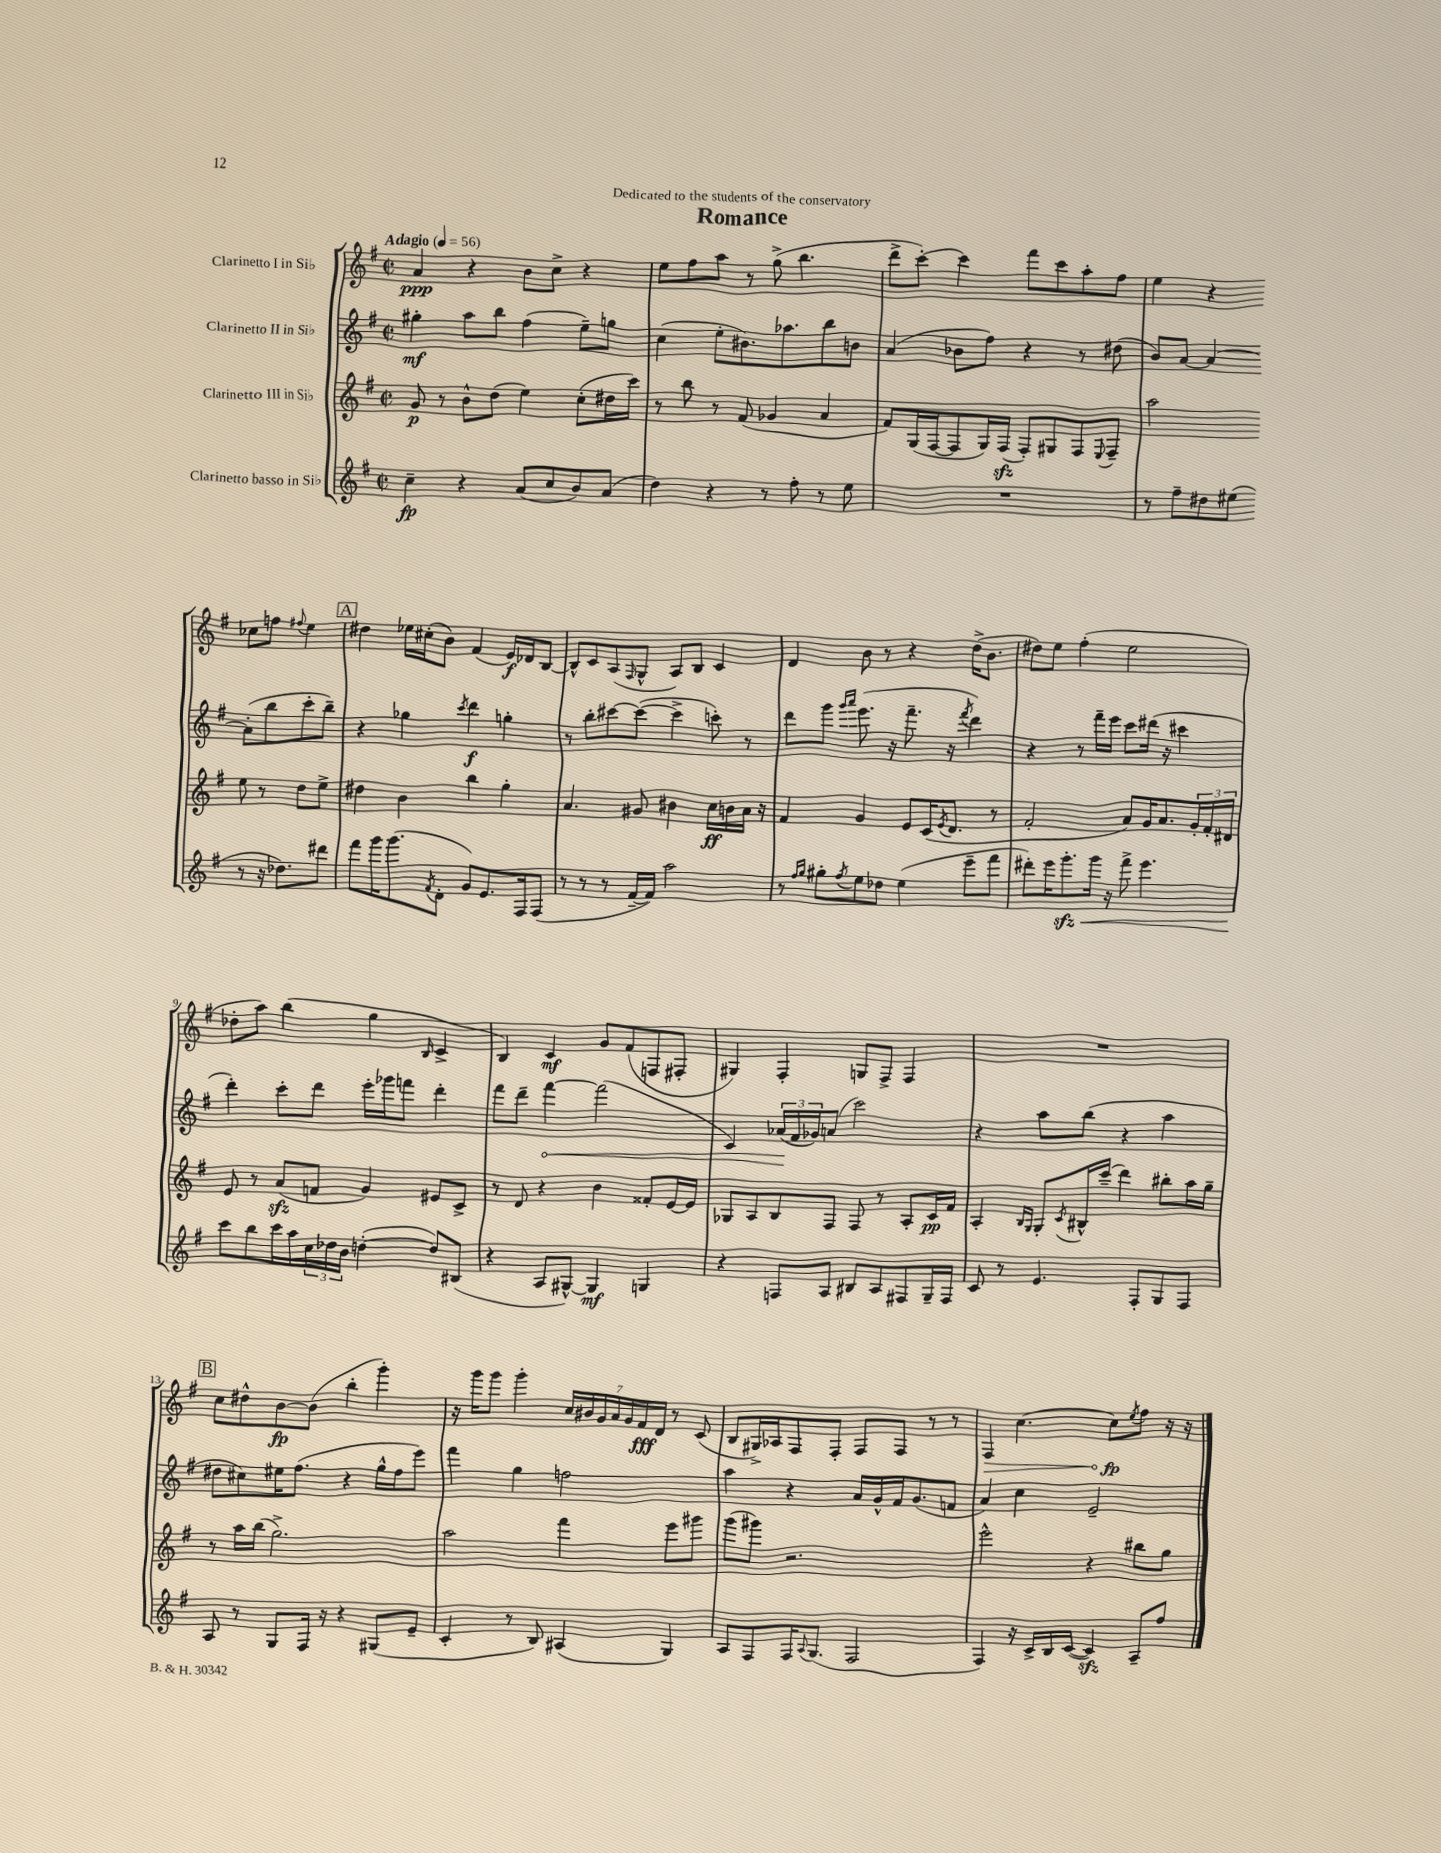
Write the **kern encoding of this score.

**kern	**kern	**kern	**kern
*staff4	*staff3	*staff2	*staff1
*clefG2	*clefG2	*clefG2	*clefG2
*k[f#]	*k[f#]	*k[f#]	*k[f#]
*M2/2	*M2/2	*M2/2	*M2/2
*met(c|)	*met(c|)	*met(c|)	*met(c|)
*MM56	*MM56	*MM56	*MM56
4cc~\	8g/	4gg#'\	4a/
.	8r	.	.
4r	8b^^\L	8aa\L	4r
.	(8dd\J	8bb\J	.
(8a/L	4ee\)	(4ff#\	8b\L
8cc/	.	.	8cc^\J
8b/)	(8cc'\L	8ee~\L)	4r
(8a/J	16dd#\L	8gg\J	.
.	16ccc\JJ)	.	.
=	=	=	=
4dd\)	8r	(4cc\	8ee\L
.	8bb\	.	8ff#\
4r	8r	8ee'\L	8aa\J
.	(8f#/	8.b#\)	8r
8r	4g-/	.	(8gg^\
.	.	8.aa-\	.
8ff#'\	.	.	4.bb\
8r	4a/	8bb\	.
8ee\	.	8b\J	.
=	=	=	=
1r	8f#/L)	(4a/	8ddd^\L
.	(16G/L	.	[8ccc'\J)
.	[16F#/J	.	.
.	8F#/]	8b-\L	4ccc\]
.	16G/L)	8ff#\J)	.
.	(16F#/JJ	.	.
.	8F#'/L)	4r	8fff#\L
.	8G#/	.	8ccc\
.	8F#/	8r	8aa'\
.	8qqE/	.	.
.	8F#~/J	(8dd#\	8ff#\J
=	=	=	=
8r	2aa\	8b/L)	4ee\
8ff#~\L	.	[8a/J	.
8dd#\	.	4a/_	4r
(8ee#\J	.	.	.
8r	8ee\	(8a'\]L	8cc-\L
16r	8r	8bb\	8ff\J
8.dd-\L)	.	.	.
.	.	.	8qqff#/
.	8dd\L	8ccc'\	4ee\
8ddd#\J	8ee^\J	8bb~\J)	.
=	=	=	=
8fff#\L	4dd#\	4r	4dd#\
16ggg\K	.	.	.
(8.ggg\	.	.	.
.	4b\	4gg-\	16ee-\LL
.	.	.	(16cc#'\J
8qf#/	.	.	.
8d'\J	.	.	8b\J)
.	.	8qccc/	.
8g/L)	4bb\	4ddd\	(4f#/
8.e/	.	.	.
.	4gg'\	4gg'\	16e/LL)
16F#/k	.	.	16d-/J
(8F#/J	.	.	[8B/J
=	=	=	=
8r	4.a/	8r	8B^^/]L
8r	.	8bb'\L	8c/
8r	.	[8ccc#\	(8A/
.	.	.	16qqF#/
[16f#~/LL	8g#/	(8ccc#\_J	8G^^/J
16f#/]JJ)	.	.	.
2aa\	4b#\	4ccc#^\]	8A/L)
.	.	.	8B/J
.	16cc\LL	8ccc'\)	4c/
.	16b\	.	.
.	16a\JJ	8r	.
.	16r	.	.
=	=	=	=
8r	4f#/	8ddd\L	4d/
16qqff#/LL	.	.	.
16qqgg/JJ	.	.	.
8gg#'\L	.	8ggg\J	.
.	.	16qqggg/LL	.
8qff#/	.	16qqaaa/JJ	.
8ee\	4g/	(8.eee\	8b\
8dd-\J	.	.	8r
.	.	16r	.
(4ee\	8e/L	8.fff#~\	4r
.	(16c/K	.	.
.	8qe/	.	.
.	8.d/J	16r	.
.	.	8qfff#/	.
8eee~\L	.	4ddd\)	(16dd^\LK
.	.	.	8.b\J
8fff#\J	8r	.	.
=	=	=	=
8ddd#'\L)	2f#'/	4r	8dd#\L)
16eee\K	.	.	8ee\J
8.ggg'\	.	.	.
.	.	8r	(4ff#'\
16ggg\Jk	.	16fff#~\LL	.
16r	.	16eee\JJ	.
8fff#^\	8a/L)	8ccc\L	2ee\
4.eee\	16g/K	(16ddd#\Jk	.
.	8.a/	16r	.
.	.	4ccc#\	.
.	24g'/L	.	.
.	24f#'/	.	.
.	24d#/JJ	.	.
=	=	=	=
8ccc\L	8e/	4ddd'\)	8dd-'\L
8bb\	8r	.	8aa\J)
16ccc\L	(8a/L	8ccc'\L	(4bb\
16aa\	.	.	.
24cc\	8f/J	8ddd\J	.
24dd-\	.	.	.
24b\JJ	.	.	.
([4dd'\	4g/)	16eee'\LL	4gg\
.	.	16ggg-\J	.
.	.	8fff\J	.
.	.	.	16qqB/
8dd/]L)	8e#/L	4ddd'\	4c^/
(8B#/J	8c^/J	.	.
=	=	=	=
4r	8r	8fff#\L	4B/)
.	8d/	8ddd~\J	.
8A/L	4r	[4fff#\	4c/
[8G#^^/J)	.	.	.
4G#/]	4b\	(2fff#\]	8g/L
.	.	.	(8f#/
4G/	8f##'/L	.	8F/
.	[16e/L	.	8F#'/J
.	16e/]JJ	.	.
=	=	=	=
4r	8G-/L	4c/)	4G#/)
.	8A/	.	.
8F/L	8B/	(24a-/LL	4F#'/
.	.	24f#/	.
.	.	24g-/J)	.
8A/J	8F#/J	(8a/J	.
8B#/L	8F#/	2ccc\)	8G/L
8A/	8r	.	8F#^/J
8F#/	8A'/L	.	4F#/
16G~/L	16c/L	.	.
16F#/JJ	16f#/JJ	.	.
=	=	=	=
8c/	4A'/	4r	1r
8r	.	.	.
.	16qqB/LL	.	.
.	16qqG/JJ	.	.
4.e/	8G'/L	8aa\L	.
.	8qc/	.	.
.	16B#^^/L	(8bb\J	.
.	(16ccc~/JJ	.	.
.	4ddd\)	4r	.
8F#'/L	.	.	.
8G/	8bb#'\L	4aa\	.
8F#/J	16aa\L	.	.
.	16gg~\JJ	.	.
=	=	=	=
8A/	8r	8dd#\L	8cc\L
8r	16aa\LL	8cc#\)	8dd#^^\
.	(16bb\JJ	.	.
8G/L	2.gg^\)	16ee#\K	[8b\
.	.	(8.ff#\J	.
16F#/Jk	.	.	(8b\]J
16r	.	.	.
4r	.	4r	4bb'\
(8G#/L	.	16gg^^\LL	4ggg'\)
.	.	16ff#\J	.
8e~/J	.	8eee\J)	.
=	=	=	=
4c'/	2aa\	4fff#\	16r
.	.	.	16ggg\LK
.	.	.	8ggg\J
8r	.	4gg\	4ggg'\
8B/)	.	.	.
(4A#/	4fff#\	2ff\	28cc/LL
.	.	.	28b#/
.	.	.	28g/
.	.	.	28a/
.	.	.	28g/
.	.	.	28f#/
.	.	.	28d/JJ
4G/)	8eee\L	.	8r
.	8ggg#\J	.	(8c/
=	=	=	=
8A/L	(8ggg\L	4aa\	8B/L
8F#/	8ggg#\J)	.	16G#^/L)
.	.	.	16A-/J
16F#/K	2.r	4r	8F#/
8qqA/	.	.	.
(8.G/J	.	.	.
.	.	.	8F#'/J
2F#/	.	16a/LL	8F#/L
.	.	16g^^/	.
.	.	16f#/J	8F#/J
.	.	(8.g/	.
.	.	.	8r
.	.	8f/J	8r
=	=	=	=
4F#/)	2eee^^\	4a/)	4F#/
16r	.	4cc\	[4.cc\
16c^/LL	.	.	.
16B/	.	.	.
([16c/JJ	.	.	.
4c/])	4r	2e~/	.
.	.	.	8cc\]L
.	.	.	8qee/
8A~/L	8bb#\L	.	8ff#\J
8ff#/J	8gg\J	.	16r
.	.	.	16r
==	==	==	==
*-	*-	*-	*-
